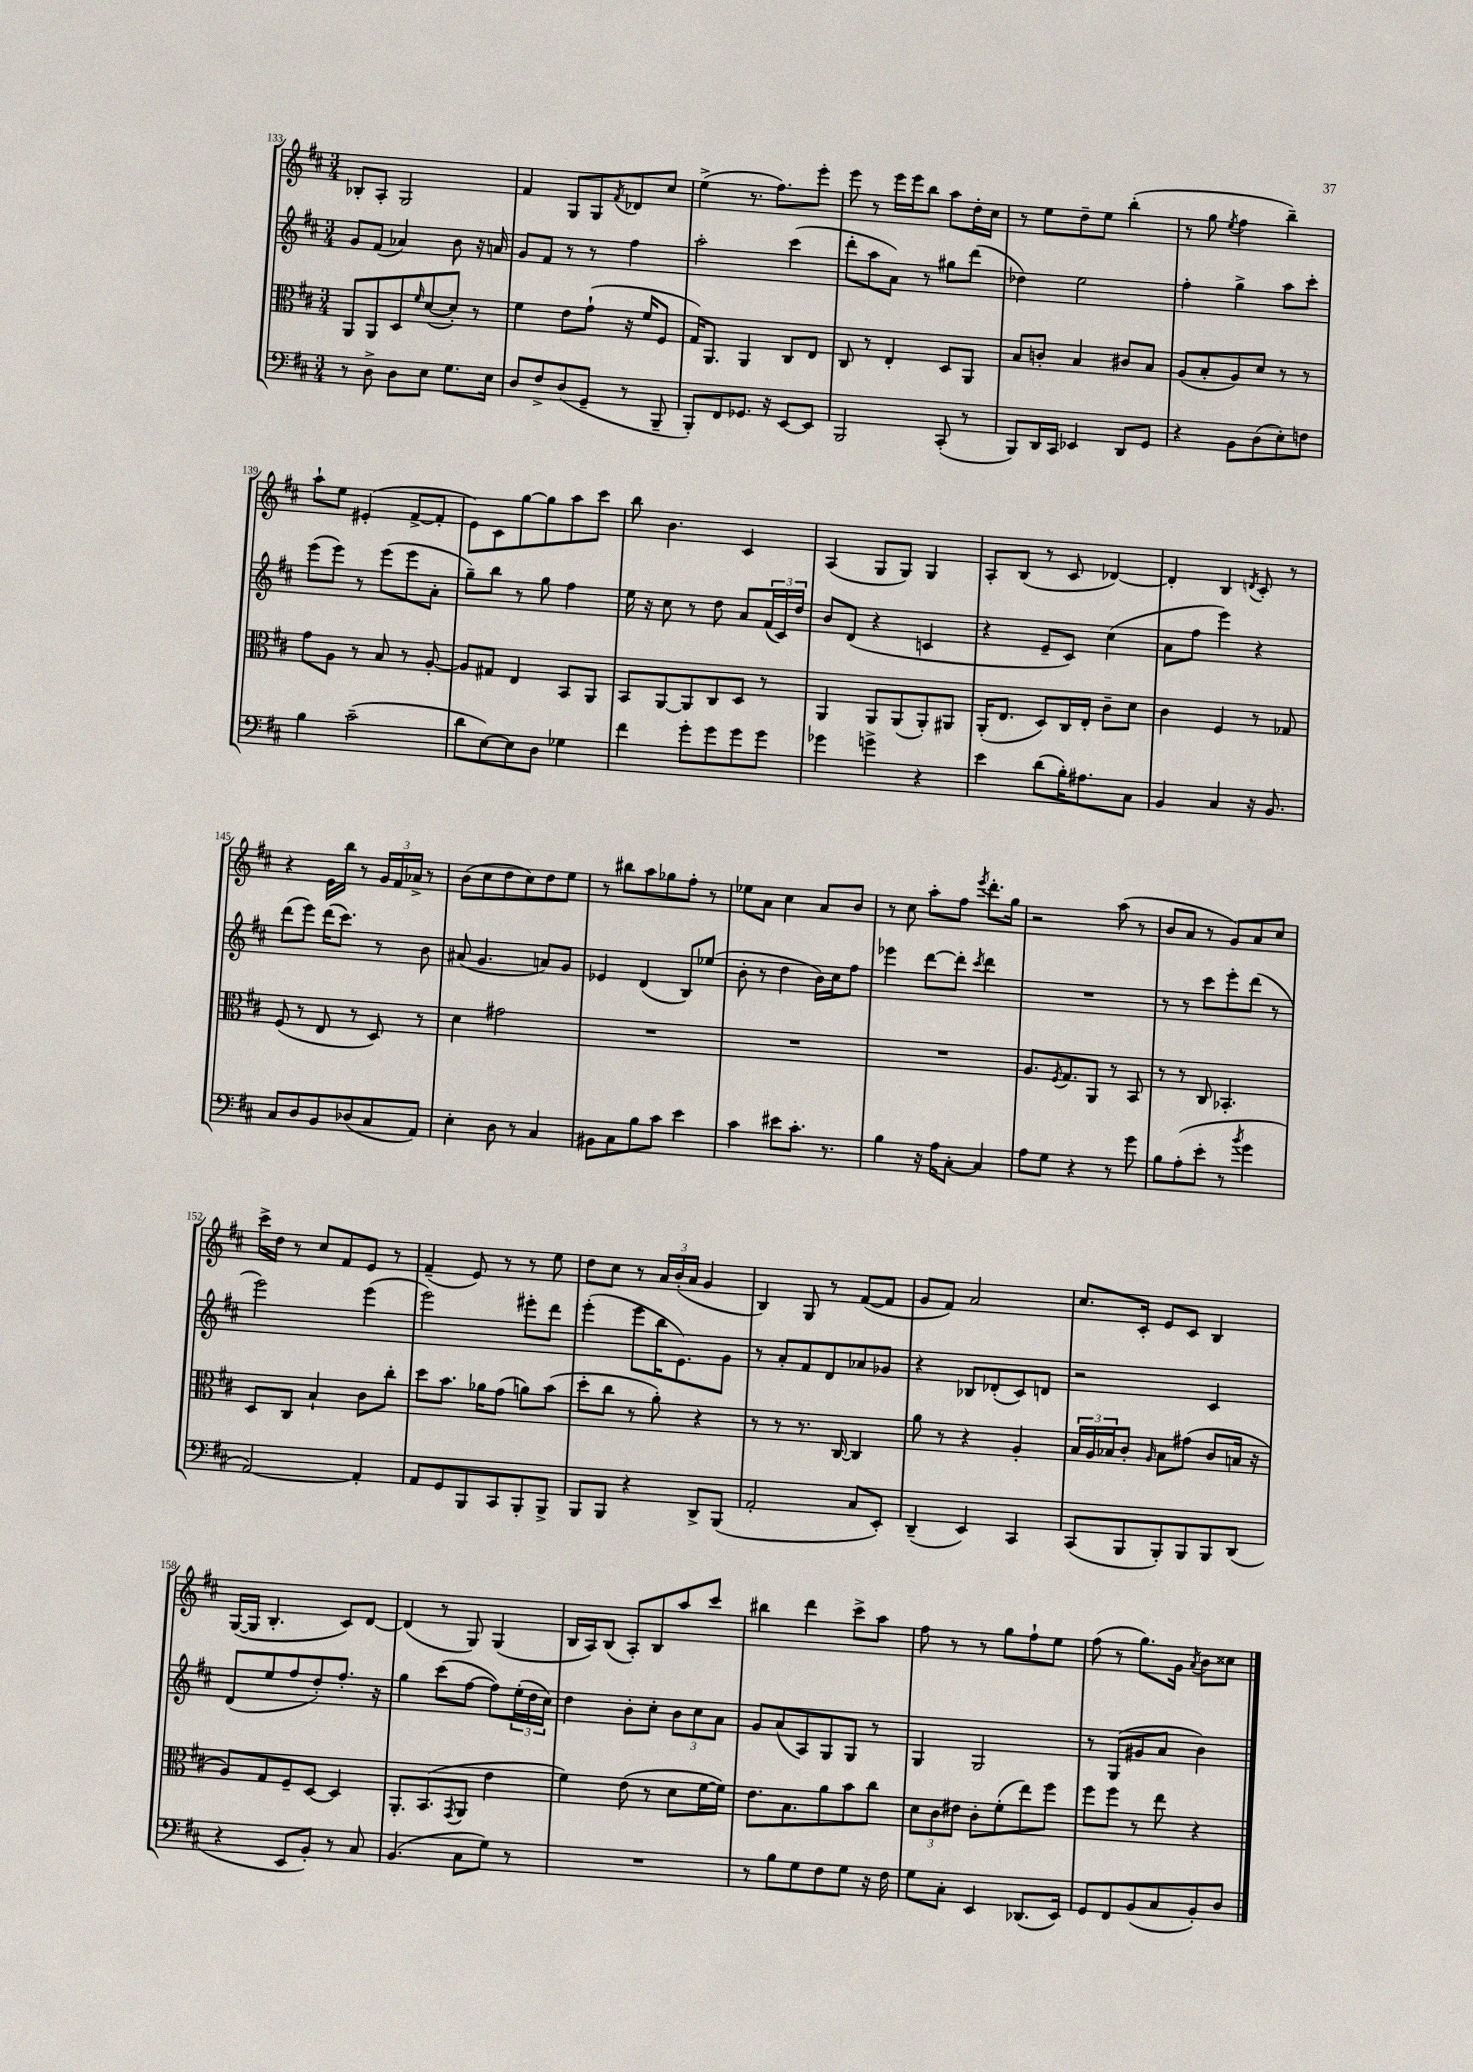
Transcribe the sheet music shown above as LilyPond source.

<<
\new StaffGroup <<
\new Staff = "s0" {
    \clef treble \key d \major \numericTimeSignature \time 3/4
    bes8-. a8-. g2 |
    fis'4 g8 g8 \acciaccatura { fis'8 } des'8 cis''8 |
    e''4->( r8. fis''8.) e'''8-. |
    e'''8 r8 e'''16 e'''16 b''8 a''8 d''16-. cis''16 |
    r8 e''8 d''8-- e''8 b''4-.( |
    r8 g''8 \acciaccatura { e''8 } fis''4 b''4--) |
    a''8-! e''8 eis'4-.( fis'8~-> fis'8-. |
    e'8) cis'8 g''8~ g''8 a''8 cis'''8 |
    b''8 b'4. cis'4 |
    a4( g8 g8) g4 |
    a8-. b8( r8 cis'8 des'4~) |
    des'4-. b4 \acciaccatura { d'8 } cis'8-. r8 |
    r4 e'16 b''16 r8 \tuplet 3/2 { g'16 fis'16 aes'16-> } r8 |
    b'8( cis''8 d''8 cis''8) d''8 e''8 |
    r8 bis''8 a''8 ges''8 fis''8-. r8 |
    ees''8 a'8 cis''4 a'8 b'8 |
    r8 cis''8 a''8-. fis''8 \acciaccatura { e'''8 } d'''8.-. g''16 |
    r2 a''8( r8 |
    b'8 a'8 r8 g'8) a'8 cis''8 |
    cis'''16-> d''16 r8 cis''8 fis'8 e'8 r8 |
    fis'4--( e'8) r8 r8 e''8 |
    d''8 cis''8 r8 \tuplet 3/2 { a'16 b'16-.( a'16 } g'4 |
    b4) g8 r8 fis'8~( fis'8 |
    g'8 fis'8) a'2 |
    cis''8. cis'16-. e'8 cis'8 b4 |
    g16~( g16 b4.-. cis'8) d'8~ |
    d'4( r8 g8) g4( |
    b16 a16) b8( a8-.) b8 a''8 cis'''8 |
    bis''4 d'''4 cis'''8-> a''8 |
    fis''8 r8 r8 g''8 fis''8-! e''8 |
    fis''8( r8 g''8.) g'16 \acciaccatura { a'8 } b'8 cisis''8 \bar "|." |
}
\new Staff = "s1" {
    \clef treble \key d \major \numericTimeSignature \time 3/4
    g'8 fis'8( aes'4) b'8 r16 a'16 |
    g'8 fis'8 r8 r8 fis''4 |
    a''2-. cis'''4( |
    d'''8-. a''8 a'8) r8 gis''8 d'''8( |
    des''4) e''2 |
    fis''4-. g''4-> a''8 cis'''8-. |
    e'''8( e'''8) r8 e'''8( e'''8 a'8-. |
    g''8--) b''8 r8 g''8 fis''4 |
    e''16 r16 cis''8 r8 d''8 a'8 \tuplet 3/2 { fis'16( cis'16) d''16 } |
    b'8 d'8( r4 c'4 |
    r4 e'8-- cis'8) cis''4( |
    a'8 fis''8 e'''4) r4 |
    d'''8( e'''8) d'''16( cis'''8.) r8 b'8 |
    ais'8( g'4. a'8) g'8 |
    ees'4 d'4( b8) ees''8( |
    b'8-. r8 d''4 b'16) cis''16 fis''8 |
    ees'''4 d'''8~ d'''8-. \acciaccatura { cis'''8 } d'''4 |
    R2. |
    r8 r8 cis'''8 e'''8-. d'''8( r8 |
    e'''2) e'''4( |
    e'''2) eis'''8-. d'''8 |
    e'''4-.( e'''8 b''16 e'8.) g'8 |
    r8 a'8-. fis'8 d'8 aes'8 ges'8 |
    r4 bes8 des'8-.( cis'8) d'8 |
    r2 cis'4 |
    d'8( e''8 fis''8 d''8-.) fis''8.-. r16 |
    g''4 cis'''8( fis''8~ fis''8) \tuplet 3/2 { e''16-.( d''16 cis''16) } |
    d''4 b'8-. cis''8-. \tuplet 3/2 { b'8 cis''8 a'8 } |
    g'8 a'8( a8) g8 g8 r8 |
    g4 g2 |
    r8 g8( gis'8 a'8 b'4) \bar "|." |
}
\new Staff = "s2" {
    \clef alto \key d \major \numericTimeSignature \time 3/4
    a,8 a,8 d8 \grace { fis'16 } d'8~( d'8-.) r8 |
    fis'4 e'8 g'8-!( r16 fis'16 fis8 |
    g16) a,8. a,4 cis8 e8 |
    cis8 r8 e4-. d8 a,8 |
    b8 c'8-. b4 cis'8 b8 |
    a8( b8-. a8) d'8 r8 r8 |
    g'8 a8 r8 b8 r8 a8~-. |
    a8 gis8 e4 b,8 a,8 |
    b,8 a,8~ a,8 cis8 d8 r8 |
    a,4 a,8 a,8( a,8-.) ais,8 |
    a,16-.( e8. d8) cis16 e16-. cis'8-- d'8 |
    cis'4 fis4 r8 ges8 |
    fis8( r8 e8 r8 d8) r8 |
    d'4 gis'2 |
    R2. |
    R2. |
    R2. |
    a8. \acciaccatura { fis8 } g8. a,8 r8 b,8 |
    r8 r8 cis8 bes,4.-. |
    d8 cis8 b4-! cis'8 cis''8-. |
    d''8 b'8. aes'16 g'8( a'8) b'8( |
    d''8-. cis''8 r8 a'8-.) r4 |
    r8 r8 r8. cis16~ cis4 |
    a'8 r8 r4 a4-. |
    \tuplet 3/2 { b16 a16 bes16 } cis'8-. \grace { a16 } bes8 gis'8( cis'8 b16 r16 |
    a8) g8 fis8-- d8~ d4 |
    a,8.-. b,8.( \acciaccatura { g,8 } a,8 e'4 |
    fis'4) e'8( r8 d'8 fis'16~ fis'16) |
    e'8. b8. a'8 b'8 cis''8 |
    \tuplet 3/2 { d'8 cis'8 eis'8 } cis'8-. fis'8-.( e''8) fis''8 |
    fis''8 fis''8 r8 e''8 r4 \bar "|." |
}
\new Staff = "s3" {
    \clef bass \key d \major \numericTimeSignature \time 3/4
    r8 d8-> d8 e8 g8. e16 |
    d8 fis8-> d8( g,8-- r8 b,,8-- |
    b,,8-.) fis,8 ges,8. r16 e,8~ e,8 |
    b,,2 cis,8-.( r8 |
    b,,8) d,16 cis,16 ees,4 d,8 g,8 |
    r4 b,8 d8( e8-.) f8 |
    b4 cis'2--( |
    d'8 e8~) e8 d8 ges4 |
    fis'4 g'8-. g'8 g'8 g'8 |
    ges'4 g'4-> r4 |
    e'4 d'8( b16-.) ais8. cis8 |
    b,4 cis4 r16 b,8. |
    cis8 d8 b,8 des8( cis8 a,8) |
    e4-. d8 r8 cis4 |
    bis,8 cis8 b8 cis'8 e'4 |
    cis'4 eis'8 cis'8.-. r8. |
    b4 r16 a16 cis8~-. cis4 |
    a8 g8 r4 r8 g'8 |
    b8 a8-.( e'8-. r8 \acciaccatura { b'8 } g'4 |
    a,2~) a,4-. |
    a,8 g,8 b,,8 cis,8 b,,8-. b,,8-> |
    b,,8 b,,8 r4 d,8-> b,,8( |
    a,2-. cis8 e,8-.) |
    d,4--( e,4) cis,4 |
    cis,8( b,,8 b,,8-.) b,,8 b,,8 d,8( |
    r4 e,8 b,8-.) r8 cis8 |
    b,4.( cis8 g8) r8 |
    R2. |
    r8 b8 g8 fis8 g8 r16 fis16 |
    g8 cis8-. e,4 des,8.( e,16) |
    g,8 fis,8 b,8( cis8 b,8-.) d8 \bar "|." |
}
>>
>>
\layout { \context { \Score currentBarNumber = #133 } }
